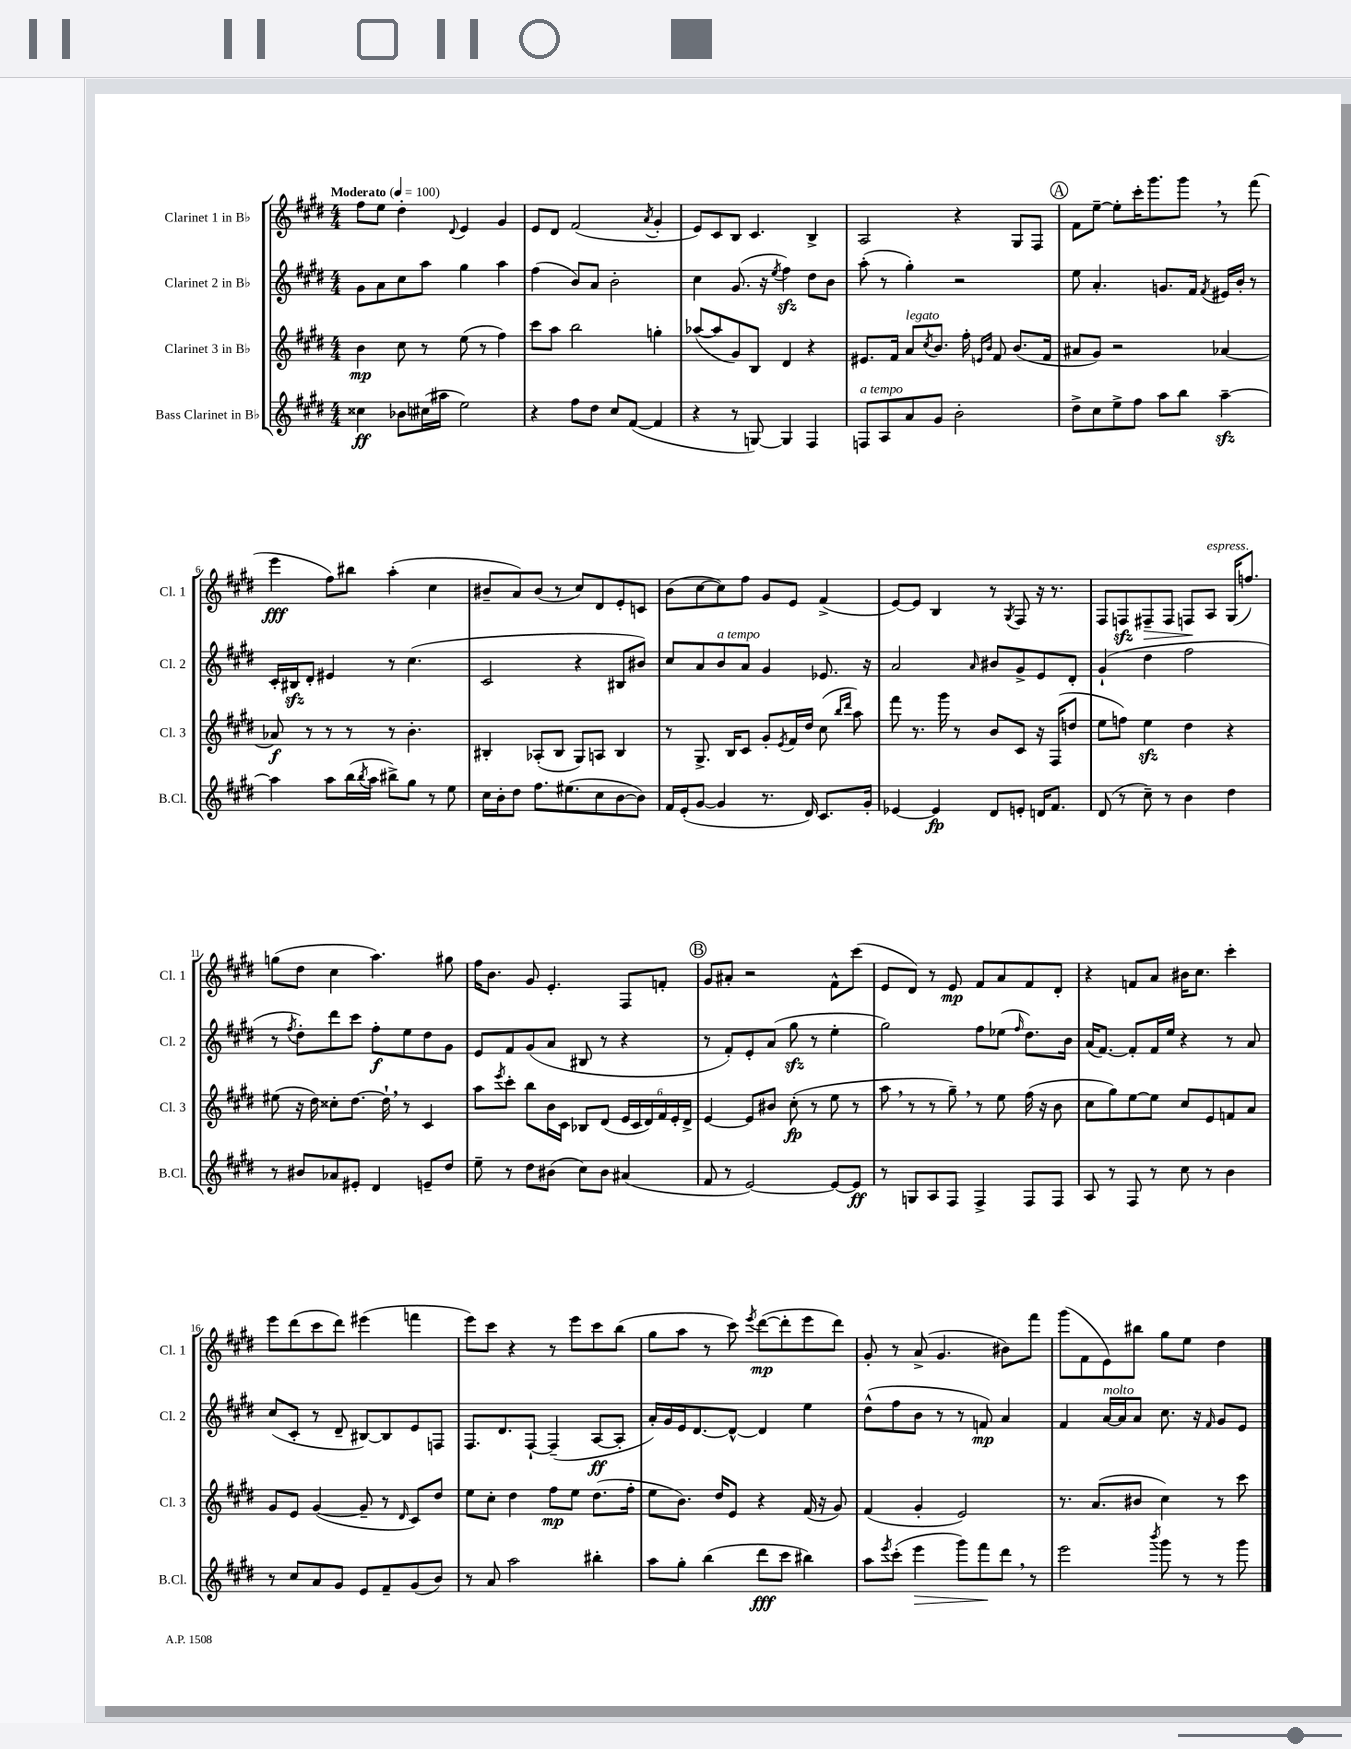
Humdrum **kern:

**kern	**dynam	**kern	**dynam	**kern	**dynam	**kern	**dynam
*part4	*part4	*part3	*part3	*part2	*part2	*part1	*part1
*staff4	*staff4	*staff3	*staff3	*staff2	*staff2	*staff1	*staff1
*I"Bass Clarinet in B♭	*	*I"Clarinet 3 in B♭	*	*I"Clarinet 2 in B♭	*	*I"Clarinet 1 in B♭	*
*I'B.Cl.	*	*I'Cl. 3	*	*I'Cl. 2	*	*I'Cl. 1	*
*clefG2	*	*clefG2	*	*clefG2	*	*clefG2	*
*k[f#c#g#d#]	*	*k[f#c#g#d#]	*	*k[f#c#g#d#]	*	*k[f#c#g#d#]	*
*M4/4	*	*M4/4	*	*M4/4	*	*M4/4	*
*MM100	*	*MM100	*	*MM100	*	*MM100	*
=1	=1	=1	=1	=1	=1	=1	=1
!	!	!	!	!	!	!LO:TX:a:B:t=Moderato	!
4cc##X\	ff	4b\	mp	8g#\L	.	8ff#\L	.
.	.	.	.	8a\	.	8ee\J	.
8b-X\L	.	8cc#\	.	8cc#\	.	4dd#'\	.
(16cc#X\L	.	8r	.	8aa\J	.	.	.
16aa#X\JJ	.	.	.	.	.	.	.
.	.	.	.	.	.	8qqd#/	.
2ee\)	.	(8ee\	.	4gg#\	.	4e/	.
.	.	8r	.	.	.	.	.
.	.	4ff#\)	.	4aa\	.	4g#/	.
=2	=2	=2	=2	=2	=2	=2	=2
4r	.	8ccc#\L	.	(4ff#\	.	8e/L	.
.	.	8aa\J	.	.	.	8d#/J	.
8ff#\L	.	2bb\	.	8b/L)	.	(2f#/	.
8dd#\J	.	.	.	8a/J	.	.	.
8cc#/L	.	.	.	2b'\	.	.	.
([8f#/J	.	.	.	.	.	.	.
.	.	.	.	.	.	8qa/	.
4f#/]	.	4ggn'\	.	.	.	4g#'/	.
=3	=3	=3	=3	=3	=3	=3	=3
4r	.	([8aa-X/L	.	4cc#\	.	8e/L)	.
.	.	8aa-/]	.	.	.	8c#/	.
8r	.	8g#/)	.	(8.g#/	.	8B/J	.
[8Gn/)	.	8B/J	.	.	.	4.c#/	.
.	.	.	.	16r	.	.	.
.	.	.	.	8qee/	.	.	.
4G/]	.	4d#/	.	4ff#zz\)	.	.	.
4F#/	.	4r	.	8dd#\L	.	4B^/	.
.	.	.	.	8b\J	.	.	.
=4	=4	=4	=4	=4	=4	=4	=4
!LO:TX:a:i:t=a tempo	!	!	!	!	!	!	!
8Fn/L	.	8.e#X/L	.	(8aa'\	.	2A/	.
8A/	.	.	.	8r	.	.	.
.	.	16f#/Jk	.	.	.	.	.
!	!	!LO:TX:a:i:t=legato	!	!	!	!	!
8a/	.	8a/L	.	4gg#'\)	.	.	.
.	.	8qcc#/	.	.	.	.	.
8g#/J	.	8.b/J	.	.	.	.	.
2b'\	.	.	.	2r	.	4r	.
.	.	16ff#'\	.	.	.	.	.
.	.	16qqen/LL	.	.	.	.	.
.	.	16qqb/JJ	.	.	.	.	.
.	.	8f#/	.	.	.	.	.
.	.	(8.b/L	.	.	.	8G#/L	.
.	.	.	.	.	.	8F#/J	.
.	.	16f#/Jk	.	.	.	.	.
!!LO:REH:place=s1:t=A
=5	=5	=5	=5	=5	=5	=5	=5
8dd#^\L	.	8a#X/L	.	8ee\	.	8f#\L	.
8cc#\	.	8g#/J)	.	4.a'/	.	[8ee~\J	.
8ee^\	.	2r	.	.	.	8ee'\L]	.
8ff#\J	.	.	.	.	.	16ccc#'\K	.
.	.	.	.	.	.	8.ggg#\	.
8aa\L	.	.	.	8.gn/L	.	.	.
8bb\J	.	.	.	.	.	8ggg#,\J	.
.	.	.	.	16f#/Jk	.	.	.
.	.	.	.	8qf#/	.	.	.
[4aazz~\	.	[4a-X/	.	16e#X/LL	.	8r	.
.	.	.	.	16b'/JJ	.	.	.
.	.	.	.	8r	.	(8fff#\	.
!!LO:LB:g=z
=6	=6	=6	=6	=6	=6	=6	=6
4aa\]	.	8a-X/]	f	16c#'/LL	.	4eee\	fff
.	.	.	.	16B#Xzz/J	.	.	.
.	.	8r	.	8d#'/J	.	.	.
8aa\L	.	8r	.	4e#X/	.	8ff#\L)	.
(16bb\L	.	8r	.	.	.	8bb#X\J	.
8qbb/	.	.	.	.	.	.	.
16aa\JJ	.	.	.	.	.	.	.
8bb#X^\L)	.	8r	.	8r	.	(4aa'\	.
8gg#\J	.	4.b'\	.	(4.cc#\	.	.	.
8r	.	.	.	.	.	4cc#\	.
8ee\	.	.	.	.	.	.	.
=7	=7	=7	=7	=7	=7	=7	=7
16cc#\LL	.	4B#X'/	.	2c#/	.	8b#X~/L	.
16b'\J	.	.	.	.	.	.	.
8dd#\J	.	.	.	.	.	8a/)	.
8.ff#\L	.	(8A-X'/L	.	.	.	(8b#/J	.
.	.	8B#/J	.	.	.	8r	.
(8.ee#X\	.	.	.	.	.	.	.
.	.	8G#/L)	.	4r	.	8cc#/L)	.
8cc#\	.	8An/J	.	.	.	8d#/	.
[8b\	.	4B#/	.	8B#X/L	.	8e'/	.
8b\J])	.	.	.	8b#X/J)	.	8cn/J	.
=8	=8	=8	=8	=8	=8	=8	=8
16f#/LL	.	8r	.	8cc#/L	.	(8b\L	.
(16e'/J	.	.	.	.	.	.	.
[8g#/J	.	8.G#^/	.	8a/	.	[8cc#\	.
!	!	!	!	!LO:TX:a:i:t=a tempo	!	!	!
4g#/]	.	.	.	8b/	.	8cc#\])	.
.	.	16B/KL	.	.	.	.	.
.	.	8c#/J	.	8a/J	.	8ff#\J	.
8.r	.	8g#'/L	.	4g#/	.	8g#/L	.
.	.	8qe/	.	.	.	.	.
.	.	16f#/L	.	.	.	8e/J	.
16d#/)	.	16dd#/JJ	.	.	.	.	.
8.c#/L	.	(8cc#\	.	8.e-X/	.	(4f#^/	.
.	.	16qqbb/LL	.	.	.	.	.
.	.	16qqddd#/JJ	.	.	.	.	.
.	.	8aa\)	.	.	.	.	.
16g#'/Jk	.	.	.	16r	.	.	.
=9	=9	=9	=9	=9	=9	=9	=9
[4e-X/	.	8fff#\	.	2a/	.	[8e/L)	.
.	.	8.r	.	.	.	8e/J]	.
4e-/]	fp	.	.	.	.	4B/	.
.	.	16ggg#\	.	.	.	.	.
.	.	8r	.	.	.	.	.
.	.	.	.	16qqa/	.	.	.
8d#/L	.	8b/L	.	8b#X/L	.	8r	.
.	.	.	.	.	.	8qG#/	.
8en'/J	.	8c#/J	.	8g#^/	.	8F#/	.
16dn/KL	.	16r	.	8e/	.	16r	.
8.f#/J	.	(16F#/KL	.	.	.	8.r	.
.	.	8ddn/J	.	8d#'/J	.	.	.
=10	=10	=10	=10	=10	=10	=10	=10
(8d#/	.	8ee\L	.	(4g#`/	.	8F#/L	.
8r	.	8ffn\J)	.	.	.	8Fnzz/	.
!	!	!	!	!	!	!	!LO:HP:b
8cc#~\)	.	4eezz\	.	4dd#\	.	8F#X~/	>
8r	.	.	.	.	.	8F#/J	.
4b\	.	4dd#\	.	2ff#\	.	8Fn/L	.
!	!	!	!	!	!	!LO:TX:a:i:t=espress.	!
.	.	.	.	.	.	8A/J	]
4dd#\	.	4r	.	.	.	(16G#/KL	.
.	.	.	.	.	.	8.ffn/J)	.
!!LO:LB:g=z
=11	=11	=11	=11	=11	=11	=11	=11
8r	.	(8ee#X\	.	8r	.	(8ggn\L	.
.	.	.	.	8qff#/	.	.	.
8b#X/L	.	16r	.	8dd#'\L)	.	8dd#\J	.
.	.	16dd#\)	.	.	.	.	.
8a-X/	.	8cc##X'\L	.	8ddd#\	.	4cc#\	.
8e#X'/J	.	[8.dd#\J	.	8ccc#\J	.	.	.
4d#/	.	.	.	8ff#'\L	f	4.aa\)	.
.	.	16dd#`,\]	.	.	.	.	.
.	.	8r	.	8ee\	.	.	.
8en~/L	.	4c#/	.	8dd#\	.	.	.
8dd#/J	.	.	.	8g#\J	.	8gg#X\	.
=12	=12	=12	=12	=12	=12	=12	=12
8ee~\	.	8aa\L	.	8e/L	.	16ff#\KL	.
.	.	.	.	.	.	8.b\J	.
.	.	8qeee/	.	.	.	.	.
8r	.	8ccc#'\J	.	8f#/	.	.	.
8dd#\L	.	8bb\L	.	(8g#/	.	8g#/	.
(8b#X\J	.	16b\L	.	8a/J	.	4.e'/	.
.	.	16c#\JJ	.	.	.	.	.
8cc#\L)	.	8B-X/L	.	8B#X/	.	.	.
8b#\J	.	(8d#/J	.	8r	.	.	.
(4a#X/	.	24e/LL	.	4r	.	8F#/L	.
.	.	24c#/	.	.	.	.	.
.	.	24d#/)	.	.	.	.	.
.	.	24f#/	.	.	.	8fn'/J	.
.	.	24e'/	.	.	.	.	.
.	.	24d#^/JJ	.	.	.	.	.
!!LO:REH:place=s1:t=B
=13	=13	=13	=13	=13	=13	=13	=13
8f#/	.	[4e/	.	8r	.	8g#/L	.
8r	.	.	.	8f#'/L)	.	8a#X'/J	.
[2e/)	.	8e/L]	.	8e'/	.	2r	.
.	.	8b#X/J	.	(8a/J	.	.	.
.	.	(8cc#'\	fp	8gg#zz\	.	.	.
.	.	8r	.	8r	.	.	.
8e/L_	.	8ee\	.	4ee'\	.	8f#^^\L	.
8e/J]	ff	8r	.	.	.	(8ccc#\J	.
=14	=14	=14	=14	=14	=14	=14	=14
8r	.	8aa,\	.	2gg#\)	.	8e/L	.
8Gn/L	.	8r	.	.	.	8d#/J)	.
8A/	.	8r	.	.	.	8r	.
8F#/J	.	8gg#~,\)	.	.	.	8e/	mp
4F#^/	.	8r	.	8ff#\L	.	8f#/L	.
.	.	8ee\	.	(8ee-X\J	.	8a/	.
.	.	.	.	16qqff#/	.	.	.
8F#/L	.	(16ff#\	.	8.dd#\L)	.	8f#/	.
.	.	16r	.	.	.	.	.
8F#/J	.	8b\	.	.	.	8d#'/J	.
.	.	.	.	16b\Jk	.	.	.
=15	=15	=15	=15	=15	=15	=15	=15
8A/	.	8cc#\L	.	(16a/KL	.	4r	.
.	.	.	.	[8.f#/J)	.	.	.
8r	.	8gg#\)	.	.	.	.	.
8F#/	.	[8ee\	.	8f#'/L]	.	8fn/L	.
8r	.	8ee\J]	.	16f#/L	.	8a/J	.
.	.	.	.	16ee/JJ	.	.	.
8cc#\	.	8cc#/L	.	4r	.	16b#X\KL	.
.	.	.	.	.	.	8.cc#\J	.
8r	.	8e/	.	.	.	.	.
4b\	.	8fn/	.	8r	.	4ccc#'\	.
.	.	8a/J	.	8a/	.	.	.
!!LO:LB:g=z
=16	=16	=16	=16	=16	=16	=16	=16
8r	.	8g#/L	.	(8cc#/L	.	8eee\L	.
8cc#/L	.	8e/J	.	8c#'/J	.	(8ddd#\	.
8a/	.	([4g#/	.	8r	.	8ccc#\	.
8g#/J	.	.	.	8d#~/	.	8ddd#\J)	.
8e/L	.	8g#~/]	.	[8B#X/L)	.	(4eee#X\	.
8f#~/	.	8r	.	8B#/]	.	.	.
.	.	16qqd#/	.	.	.	.	.
(8g#/	.	8c#/L)	.	8e/	.	4fffn\	.
8b/J)	.	8dd#/J	.	8Fn/J	.	.	.
=17	=17	=17	=17	=17	=17	=17	=17
8r	.	8ee\L	.	8.F#/L	.	8eee\L)	.
8a/	.	8cc#'\J	.	.	.	8ccc#\J	.
.	.	.	.	8.d#/	.	.	.
2aa\	.	4dd#\	.	.	.	4r	.
.	.	.	.	[8F#`/J	.	.	.
.	.	8ff#\L	mp	(4F#~/]	.	8r	.
.	.	8ee\J	.	.	.	8eee\L	.
4bb#X'\	.	(8.dd#\L	.	[8A/L	ff	8ccc#\	.
.	.	.	.	8A'/J]	.	(8bb\J	.
.	.	16ff#'\Jk	.	.	.	.	.
=18	=18	=18	=18	=18	=18	=18	=18
8aa\L	.	8ee\L	.	16a'/LL)	.	8gg#\L	.
.	.	.	.	16g#/	.	.	.
8gg#'\J	.	8.b\J)	.	16e/J	.	8aa\J	.
.	.	.	.	[8.d#/	.	.	.
(4bb\	.	.	.	.	.	8r	.
.	.	16dd#/KL	.	.	.	.	.
.	.	8e/J	.	8d#^^/J_	.	8ccc#\)	.
.	.	.	.	.	.	8qeee/	.
8ddd#\L	fff	4r	.	4d#/]	.	([8ddd#\L	mp
8ccc#\J	.	.	.	.	.	8ddd#'\]	.
4bb#X\)	.	(16f#/	.	4ee\	.	8eee\	.
.	.	16r	.	.	.	.	.
.	.	8g#/)	.	.	.	8ddd#\J)	.
=19	=19	=19	=19	=19	=19	=19	=19
8aa\L	.	(4f#/	.	(8dd#^^\L	.	8g#'/	.
8qeee/	.	.	.	.	.	.	.
(8ccc#'\J	.	.	.	8ff#\	.	8r	.
!	!LO:HP:b	!	!	!	!	!	!
4eee\	>	4g#'/	.	8b\J	.	(8a^/	.
.	.	.	.	8r	.	4.g#/	.
8ggg#\L)	.	2e/)	.	8r	.	.	.
8fff#\	.	.	.	8fn/)	mp	.	.
8ddd#,\J	]	.	.	4a/	.	8b#X\L)	.
8r	.	.	.	.	.	8fff#\J	.
=20	=20	=20	=20	=20	=20	=20	=20
2eee\	.	8.r	.	4f#/	.	(8ggg#\L	.
.	.	.	.	.	.	8f#\	.
.	.	(8.a/L	.	.	.	.	.
!	!	!	!	!LO:TX:a:i:t=molto	!	!	!
.	.	.	.	[16a/LL	.	8e\)	.
.	.	.	.	16a/J]	.	.	.
.	.	8b#X/J	.	8a/J	.	8bb#X\J	.
8qbbb/	.	.	.	.	.	.	.
8ggg#\	.	4cc#\)	.	8.cc#\	.	8gg#\L	.
8r	.	.	.	.	.	8ee\J	.
.	.	.	.	16r	.	.	.
.	.	.	.	16qqf#/	.	.	.
8r	.	8r	.	8g#/L	.	4dd#\	.
8ggg#\	.	8ccc#\	.	8e/J	.	.	.
==	==	==	==	==	==	==	==
*-	*-	*-	*-	*-	*-	*-	*-
